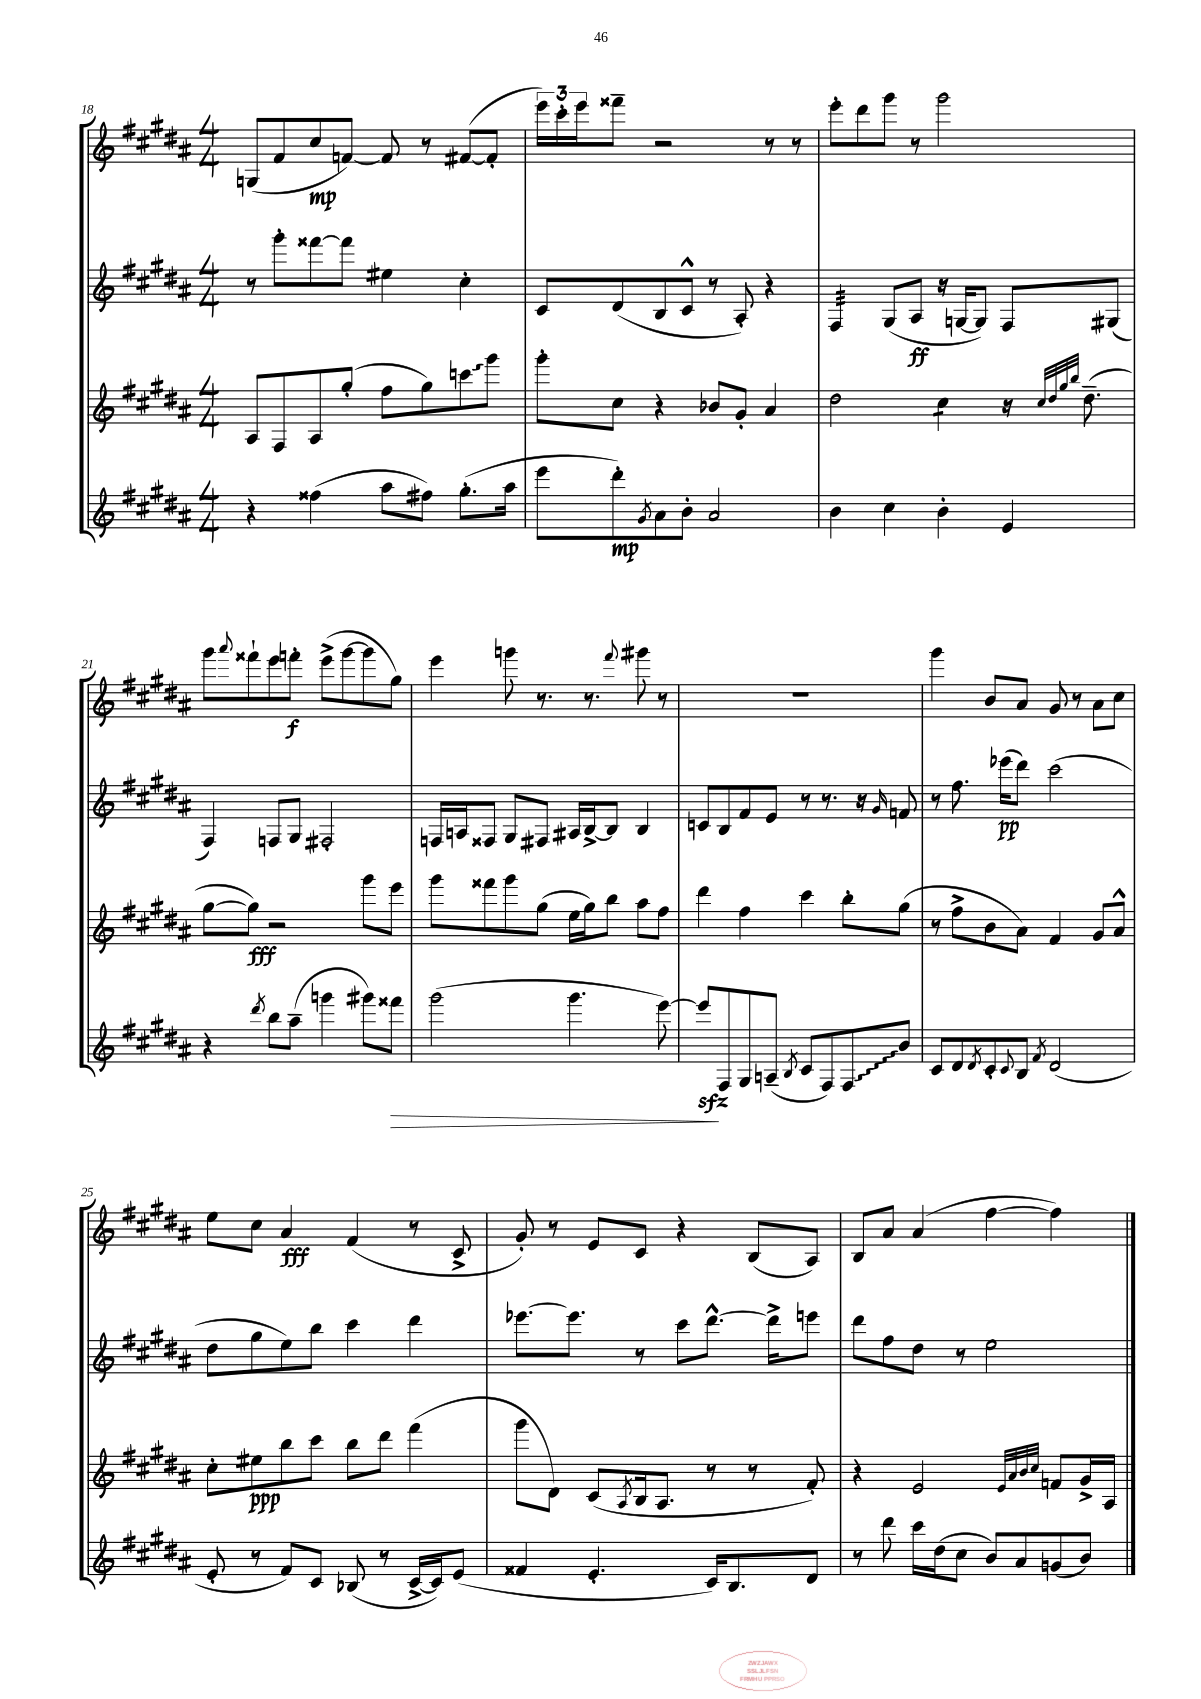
<<
\new StaffGroup <<
\new Staff = "s0" {
    \clef treble \key b \major \numericTimeSignature \time 4/4
    g8( fis'8 cis''8\mp f'8~) f'8 r8 fis'8~( fis'8-. |
    \tuplet 3/2 { e'''16) cis'''16-. e'''16 } fisis'''8-- r2 r8 r8 |
    e'''8-. dis'''8 gis'''8 r8 gis'''2 |
    gis'''8 \appoggiatura { ais'''8 } fisis'''8-! e'''8 f'''8-.\f e'''8->( gis'''8~ gis'''8 gis''8) |
    e'''4 g'''8 r8. r8. \appoggiatura { fis'''8 } gis'''8 r8 |
    R1 |
    gis'''4 b'8 ais'8 gis'8 r8 ais'8 cis''8 |
    e''8 cis''8 ais'4\fff fis'4( r8 cis'8-> |
    gis'8-.) r8 e'8 cis'8 r4 b8( ais8) |
    b8 ais'8 ais'4( fis''4~ fis''4) \bar "|." |
}
\new Staff = "s1" {
    \clef treble \key b \major \numericTimeSignature \time 4/4
    r8 gis'''8-. fisis'''8~ fisis'''8 eis''4 cis''4-. |
    cis'8 dis'8( b8 cis'8-^ r8 ais8-.) r4 |
    fis4:32 gis8( ais8\ff r16 g16~ g8) fis8 gis8( |
    fis4) f8 gis8 fis2-. |
    f16 a16 fisis8 gis8 fis8 ais16 b16~-> b8 b4 |
    c'8 b8 fis'8 e'8 r8 r8. r16 \grace { gis'16 } f'8 |
    r8 fis''8. ees'''16\pp( dis'''8) cis'''2( |
    dis''8 gis''8 e''8) b''8 cis'''4 dis'''4 |
    ees'''8.~ ees'''8. r8 cis'''8 dis'''8.~-^ dis'''16-> e'''8 |
    dis'''8 fis''8 dis''8 r8 e''2 \bar "|." |
}
\new Staff = "s2" {
    \clef treble \key b \major \numericTimeSignature \time 4/4
    ais8 fis8 ais8 gis''8-.( fis''8 gis''8) \once \override Glissando.style = #'zigzag c'''8\glissando gis'''8 |
    gis'''8-. cis''8 r4 bes'8 gis'8-. ais'4 |
    dis''2 cis''4:8 r16 \grace { cis''32 dis''32 gis''32 b''32 } dis''8.--( |
    gis''8~ gis''8\fff) r2 gis'''8 e'''8 |
    gis'''8 fisis'''8 gis'''8 gis''8( e''16 gis''16) b''8 ais''8 fis''8 |
    dis'''4 fis''4 cis'''4 b''8-. gis''8( |
    r8 fis''8-> b'8 ais'8) fis'4 gis'8 ais'8-^ |
    cis''8-. eis''8\ppp b''8 cis'''8 b''8 dis'''8 fis'''4( |
    gis'''8 dis'8) cis'8( \acciaccatura { ais8 } b16 ais8. r8 r8 fis'8-.) |
    r4 e'2 \grace { e'32 ais'32 b'32 cis''32 } f'8 gis'16-> ais16 \bar "|." |
}
\new Staff = "s3" {
    \clef treble \key b \major \numericTimeSignature \time 4/4
    r4 fisis''4( ais''8 fis''8) gis''8.-.( ais''16 |
    e'''8 dis'''8-.\mp) \acciaccatura { gis'8 } ais'8 b'8-. ais'2 |
    b'4 cis''4 b'4-. e'4 |
    r4 \acciaccatura { dis'''8 } b''8 ais''8--( g'''4 gis'''8) fisis'''8\> |
    gis'''2( gis'''4. e'''8~) |
    e'''8\sfz\! fis8 gis8 a8--( \acciaccatura { b8 } cis'8 fis8) \once \override Glissando.style = #'zigzag fis8\glissando b'8 |
    cis'8 dis'8 \acciaccatura { dis'8 } cis'8-. \appoggiatura { cis'8 } b8 \acciaccatura { fis'8 } dis'2( |
    e'8-. r8 fis'8) cis'8 bes8( r8 cis'16~-> cis'16) e'8( |
    fisis'4 e'4.-. cis'16) b8. dis'8 |
    r8 dis'''8 cis'''16 dis''16( cis''8 b'8) ais'8 g'8( b'8) \bar "|." |
}
>>
>>
\layout { \context { \Score currentBarNumber = #18 } }
